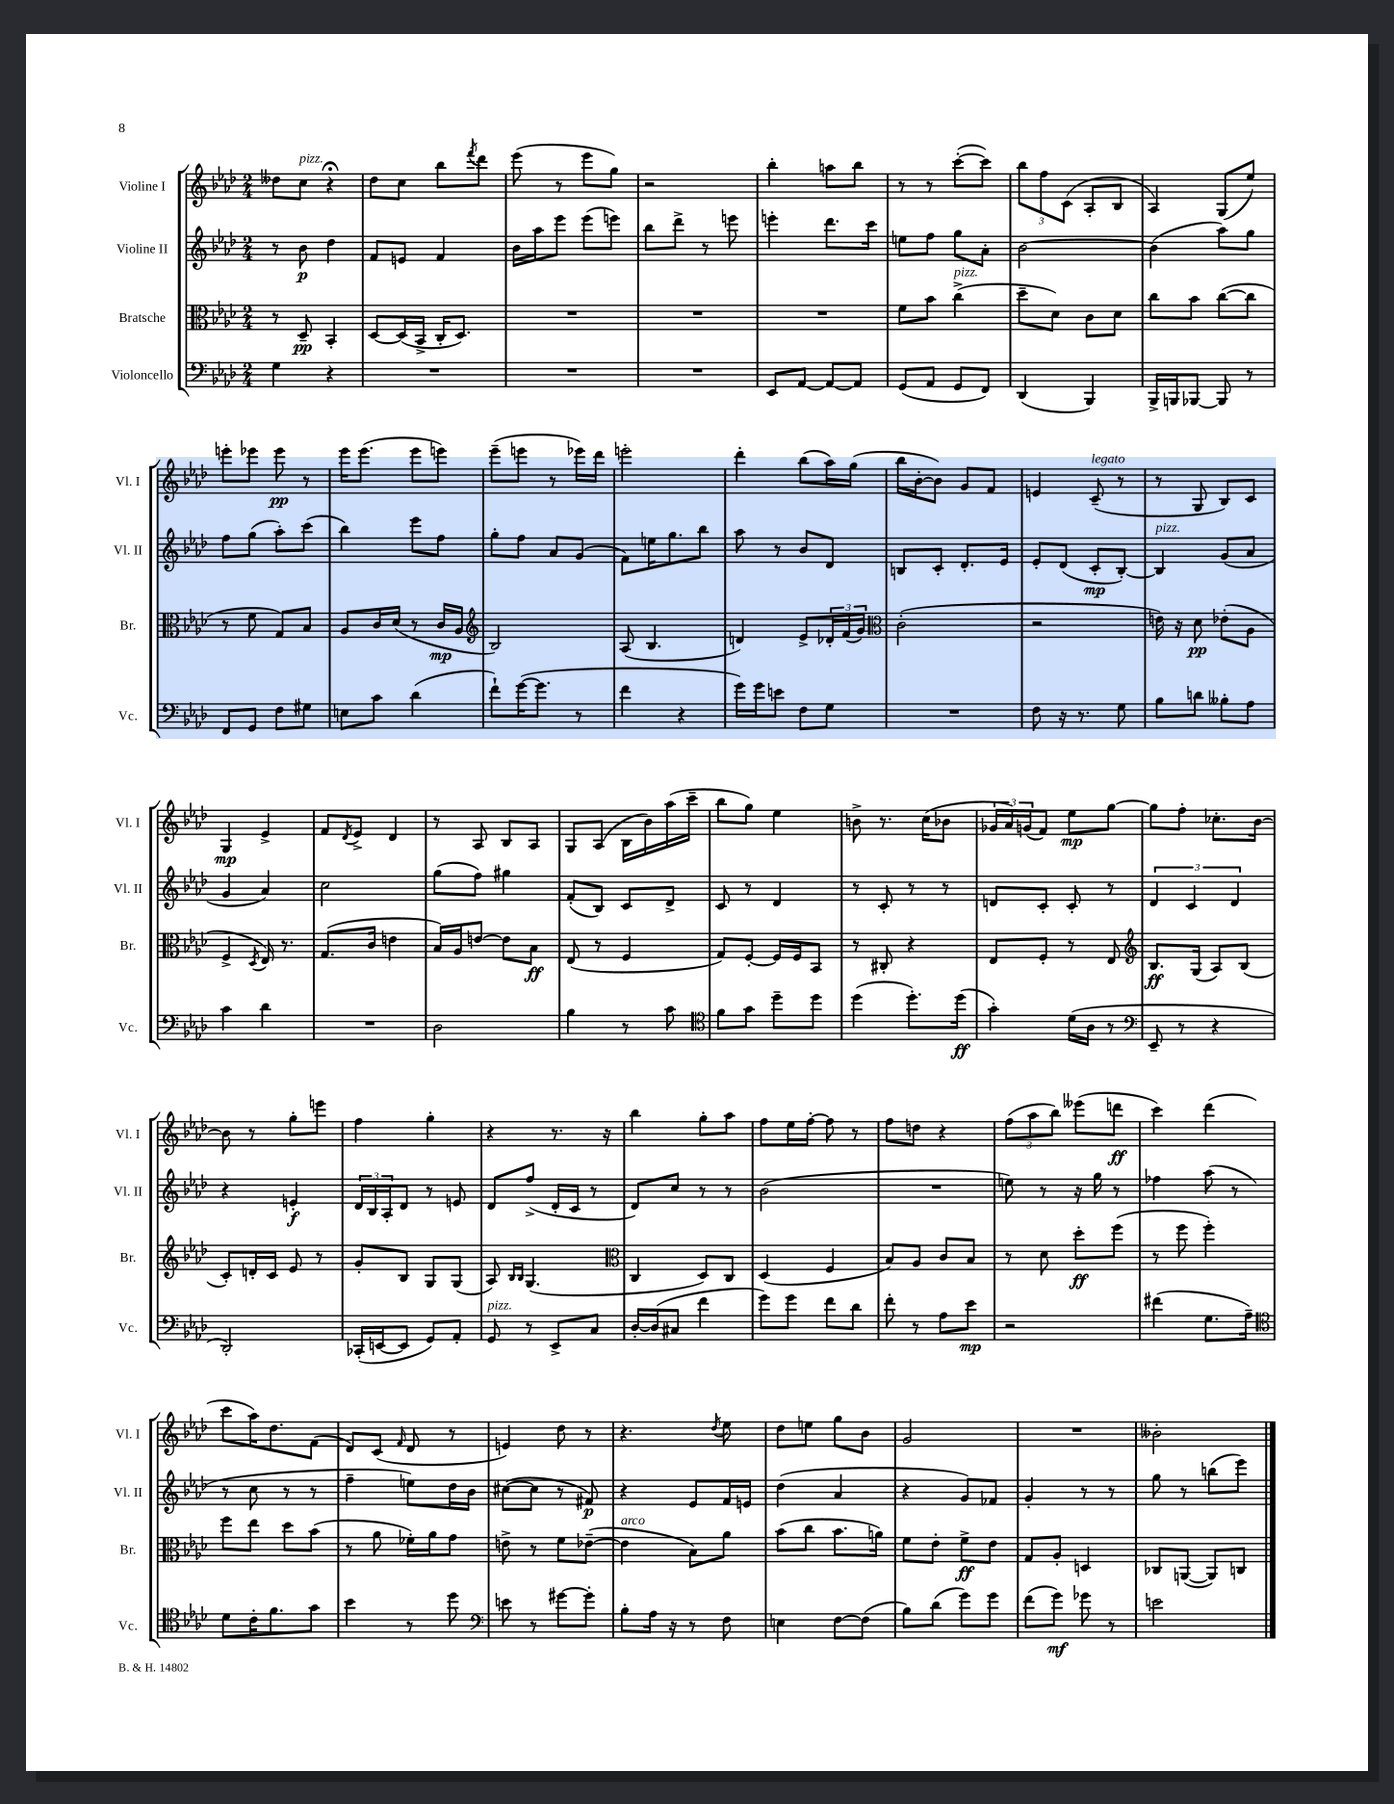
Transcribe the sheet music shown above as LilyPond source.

<<
\new StaffGroup <<
\new Staff = "s0" \with { instrumentName = "Violine I" shortInstrumentName = "Vl. I" } {
    \clef treble \key aes \major \numericTimeSignature \time 2/4
    deses''8 c''8^\markup { \italic "pizz." } r4\fermata |
    des''8 c''8 bes''8 \acciaccatura { f'''8 } des'''8 |
    ees'''8( r8 ees'''8 g''8) |
    r2 |
    bes''4-. a''8 bes''8 |
    r8 r8 c'''8~-.( c'''8) |
    \tuplet 3/2 { bes''8 f''8 c'8( } aes8-. bes8 |
    aes4) g8( ees''8) |
    e'''8-. ees'''8 ees'''8\pp r8 |
    ees'''16 ees'''8.( ees'''8 e'''8) |
    ees'''8--( e'''8 r8 ees'''16) des'''16 |
    e'''2-. |
    des'''4-. bes''8( aes''16) g''16( |
    bes''16 bes'16~-. bes'8) g'8 f'8 |
    e'4 c'8--^\markup { \italic "legato" }( r8 |
    r8 g8 bes8) c'8 |
    g4\mp ees'4-> |
    f'8 \acciaccatura { des'8 } ees'8-> des'4 |
    r8 aes8 bes8 aes8 |
    g8 aes8( bes16 bes'16) aes''16( c'''16-- |
    bes''8 g''8) ees''4 |
    b'8-> r8. c''16( bes'8 |
    \tuplet 3/2 { ges'16 aes'16) g'16( } f'8) ees''8\mp g''8~ |
    g''8 f''8-. ces''8.-. bes'16~ |
    bes'8 r8 g''8-. e'''8 |
    f''4 g''4-. |
    r4 r8. r16 |
    bes''4 g''8-. aes''8 |
    f''8 ees''16 f''16~-. f''8 r8 |
    f''8 d''8 r4 |
    \tuplet 3/2 { f''8( aes''8 bes''8) } eeses'''8( d'''8\ff |
    c'''4) des'''4( |
    c'''8 aes''16) des''8. f'8( |
    des'8) c'8( \grace { f'16 } des'8 r8 |
    e'4) des''8 r8 |
    r4. \acciaccatura { des''8 } ees''8 |
    des''8 e''8 g''8 bes'8 |
    g'2 |
    R2 |
    beses'2-. \bar "|." |
}
\new Staff = "s1" \with { instrumentName = "Violine II" shortInstrumentName = "Vl. II" } {
    \clef treble \key aes \major \numericTimeSignature \time 2/4
    r8 bes'8\p des''4 |
    f'8 e'8 f'4 |
    bes'16 aes''16 ees'''8 ees'''8( e'''8) |
    bes''8 des'''8-> r8 e'''8 |
    e'''4-. des'''8. c'''16 |
    e''8 f''8 g''8 aes'8-. |
    bes'2~ |
    bes'4( aes''8) g''8 |
    f''8 g''8( aes''8-.) c'''8( |
    bes''4) ees'''8 f''8 |
    g''8-. f''8 aes'8 g'8( |
    f'8) e''16 g''8. bes''8 |
    aes''8 r8 bes'8 des'8 |
    b8 c'8-. des'8.-. ees'16 |
    ees'8-. des'8( c'8-.\mp bes8~-.) |
    bes4^\markup { \italic "pizz." } g'8( aes'8 |
    g'4 aes'4) |
    c''2 |
    g''8( f''8) gis''4 |
    f'8-.( bes8) c'8 des'8-> |
    c'8 r8 des'4 |
    r8 c'8-. r8 r8 |
    d'8 c'8-. c'8-. r8 |
    \tuplet 3/2 { des'4 c'4 des'4 } |
    r4 e'4-.\f |
    \tuplet 3/2 { des'16 bes16 aes16-. } des'8 r8 e'8 |
    des'8 f''8->( des'16-. c'16 r8 |
    des'8) c''8 r8 r8 |
    bes'2( |
    R2 |
    e''8) r8 r16 g''16 r8 |
    fes''4 aes''8( r8 |
    r8 c''8 r8 r8 |
    f''4-- e''8) des''16 bes'16 |
    cis''8~( cis''8 r8 fis'8\p) |
    r4 ees'8 f'16 e'16 |
    des''4( aes'4 |
    r4 g'8) fes'8 |
    g'4-. r8 r8 |
    g''8 r8 b''8( ees'''8) \bar "|." |
}
\new Staff = "s2" \with { instrumentName = "Bratsche" shortInstrumentName = "Br." } {
    \clef alto \key aes \major \numericTimeSignature \time 2/4
    r8 des8--\pp bes,4-. |
    des8~ des16( bes,16-> c16-. des8.) |
    R2 |
    R2 |
    R2 |
    f'8 bes'8 c''4->^\markup { \italic "pizz." }( |
    des''8-- des'8) c'8 des'8 |
    c''8 bes'8 c''8~( c''8 |
    r8 f'8 g8) bes8 |
    aes8 c'16 des'16( r8 c'16\mp aes16 |
    \clef treble bes2) |
    aes8( bes4. |
    d'4) ees'8-> \tuplet 3/2 { des'16-. f'16( g'16) } |
    \clef alto c'2-.( |
    r2 |
    e'16) r16 des'8\pp ees'8-.( aes8 |
    f4-> \acciaccatura { des8 } ees16) r8. |
    g8.( c'16 e'4 |
    bes16) aes16 e'8~ e'8 bes8\ff |
    ees8( r8 f4 |
    g8) f8~-. f16 f16 bes,8 |
    r8 cis8-. r4 |
    ees8 f8-. r8 ees8 |
    \clef treble bes8.\ff g16( aes8) bes8( |
    c'8-.) d'16-. c'16 ees'8 r8 |
    g'8-. bes8 g8 g8( |
    aes8) \grace { bes16 bes16 } g4.( |
    \clef alto c4 des8) c8 |
    des4( f4 |
    bes8) aes8 c'8 bes8 |
    r8 des'8 des''8-.\ff f''8( |
    r8 f''8 f''4-.) |
    f''8 ees''8 des''8 bes'8( |
    r8 aes'8 fes'16-.) aes'16 g'8 |
    e'8-> r8 f'8 ees'8~--( |
    ees'4^\markup { \italic "arco" } bes8) aes'8 |
    bes'8( c''8 bes'8. a'16) |
    f'8 ees'8-. f'8->\ff ees'8 |
    g8 aes8-. d4 |
    ces8 a,8~( a,8) c8 \bar "|." |
}
\new Staff = "s3" \with { instrumentName = "Violoncello" shortInstrumentName = "Vc." } {
    \clef bass \key aes \major \numericTimeSignature \time 2/4
    g4 r4 |
    R2 |
    R2 |
    R2 |
    ees,8 aes,8~ aes,8~ aes,8 |
    g,8( aes,8 g,8 f,8) |
    des,4( bes,,4) |
    bes,,16-> b,,16 bes,,8~ bes,,8 r8 |
    f,8 g,8 f8 gis8 |
    e8 c'8 des'4( |
    f'8-!) g'16~( g'8. r8 |
    f'4 r4 |
    g'16) g'16 e'8 f8 g8 |
    R2 |
    f8 r16 r8. g8 |
    bes8 d'8 beses8-. aes8 |
    c'4 des'4 |
    R2 |
    des2 |
    bes4 r8 c'8 |
    \clef tenor f'8 g'8 des''8-- des''8 |
    des''4( des''8.-.) des''16\ff( |
    g'4-.) des'16( aes16 r8 |
    \clef bass ees,8-- r8 r4 |
    des,2-.) |
    ces,16-.( e,16~ e,8 g,8) aes,8-. |
    g,8^\markup { \italic "pizz." } r8 ees,8-> c8 |
    des16~-. des16( cis8 f'4 |
    g'8) g'8 f'8 des'8 |
    f'8-. r8 aes8 ees'8\mp |
    r2 |
    fis'4( g8. aes16--) |
    \clef tenor des'8 c'16-. f'8. g'8 |
    bes'4 r8 des''8 |
    \clef bass e'8 r8 gis'8~ gis'8-. |
    bes8-. aes16 r16 r8 f8 |
    e4 f8~ f8( |
    bes8) des'8( g'8) g'8 |
    f'8( g'8\mf) ges'8 r8 |
    e'2 \bar "|." |
}
>>
>>
\layout { \context { \Score \remove "Bar_number_engraver" } }
